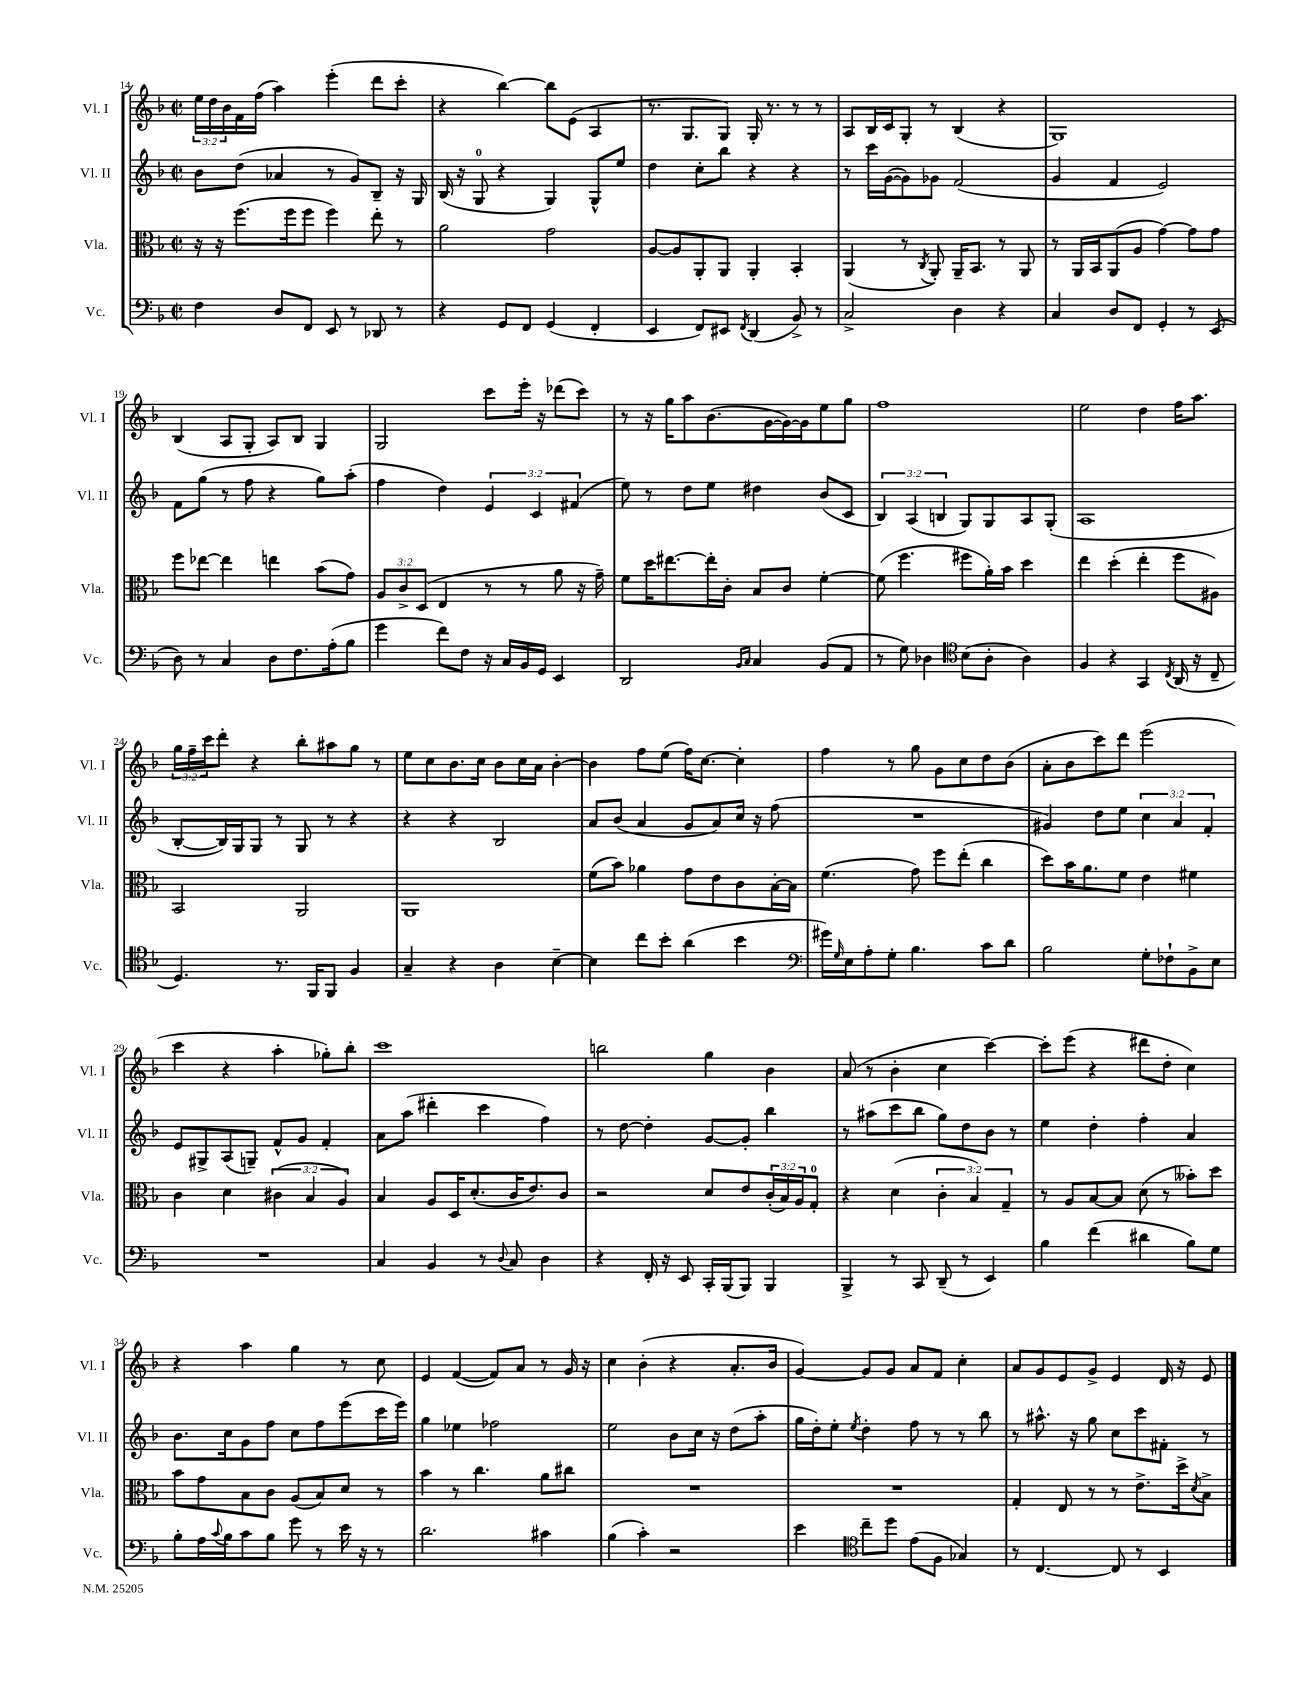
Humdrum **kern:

**kern	**kern	**kern	**kern
*part4	*part3	*part2	*part1
*staff4	*staff3	*staff2	*staff1
*I"Vc.	*I"Vla.	*I"Vl. II	*I"Vl. I
*I'Vc.	*I'Vla.	*I'Vl. II	*I'Vl. I
*clefF4	*clefC3	*clefG2	*clefG2
*k[b-]	*k[b-]	*k[b-]	*k[b-]
*M2/2	*M2/2	*M2/2	*M2/2
*met(c|)	*met(c|)	*met(c|)	*met(c|)
=14	=14	=14	=14
4F\	16r	8b-\L	24ee\LL
.	.	.	24dd\
.	16r	.	.
.	.	.	24b-\
.	(8.ff\L	(8dd\J	16f\
.	.	.	(16ff\JJ
8D/L	.	4a-X/	4aa\)
.	16ff\k	.	.
8FF/J	8ff\J	.	.
8EE/	4ff\)	8r	(4eee'\
8r	.	8g/L)	.
8DD-X/	8ee'\	8B-~/J	8ddd\L
8r	8r	16r	8ccc'\J
.	.	16G/	.
=15	=15	=15	=15
4r	2a\	(16B-/	4r
.	.	16r	.
.	.	8G/	.
8GG/L	.	4r	[4bb-\)
8FF/J	.	.	.
(4GG/	2g\	4G/)	8bb-\L]
.	.	.	(8e\J
4FF'/	.	8G^^/L	4A/
.	.	8ee/J	.
=16	=16	=16	=16
4EE/	[8A/L	4dd\	8.r
.	8A/]	.	.
.	.	.	8.G/L
8FF/L)	8AA'/	8cc'\L	.
8EE#X/J	8AA/J	8bb-\J	8G/J)
8qFF/	.	.	.
(4DD/	4AA'/	4r	16G'/
.	.	.	8.r
8BB-^/)	4BB-'/	4r	8r
8r	.	.	8r
=17	=17	=17	=17
2C^/	(4AA/	8r	8A/L
.	.	16ccc\LL	16B-/L
.	.	([16g\J	16c/J
.	8r	8g\])	8G'/J
.	8qC/	.	.
.	8AA'/)	8g-X\J	8r
4D\	16AA~/KL	(2f/	(4B-/
.	8.BB-/J	.	.
4r	8r	.	4r
.	8AA/	.	.
=18	=18	=18	=18
4C/	8r	4g/	1G)
.	16AA/LL	.	.
.	16BB-/J	.	.
8D/L	(8AA/	4f/	.
8FF/J	8A/J	.	.
4GG'/	[4g\)	2e/)	.
8r	8g\L]	.	.
(8EE/	8g\J	.	.
!!LO:LB:g=z
=19	=19	=19	=19
8D\)	8ff\L	8f\L	(4B-/
8r	[8ee-X\J	(8gg\J	.
4C/	4ee-\]	8r	8A/L
.	.	8ff\	8G'/J
8D\L	4een\	4r	8A/L)
8.F\	.	.	8B-/J
.	(8b-\L	8gg\L)	4G/
(16A'\k	.	.	.
8B-\J	8g\J)	(8aa'\J	.
=20	=20	=20	=20
4g\	12A/L	4ff\	2G/
.	12c^/	.	.
.	(12D/J	.	.
8f\L)	4E/	4dd\)	.
8F\J	.	.	.
16r	8r	6e/	8ccc\L
16C/LL	.	.	.
16BB-/	8r	.	16eee'\Jk
.	.	6c/	.
16GG/JJ	.	.	16r
4EE/	8a\	.	(8ddd-X\L
.	.	(6f#X/	.
.	16r	.	8ccc\J)
.	16g~\)	.	.
=21	=21	=21	=21
2DD/	8f\L	8ee\)	8r
.	16dd\K	8r	16r
.	[8.ee#X\	.	16gg\KL
.	.	8dd\L	8aa\
.	16ee#'\L]	8ee\J	(8.b-\
.	16c'\JJ	.	.
16qqBB-/LL	.	.	.
16qqC/JJ	.	.	.
4C/	8B-/L	4dd#X\	.
.	.	.	[16g\L
.	8c/J	.	16g\_)
.	.	.	16g\J]
(8BB-/L	[4f'\	(8b-/L	8ee\
8AA/J	.	8c/J	8gg\J
=22	=22	=22	=22
8r	(8f\]	6B-/)	1ff
8G\)	4.ff\	.	.
.	.	(6A/	.
4D-X\	.	.	.
.	.	6Bn/	.
*clefC4	*	*	*
(8B-\L	8ff#X\L	8G/L)	.
8A'\J	16a'\L)	8G/	.
.	16b-\JJ	.	.
4A\)	4dd\	8A/	.
.	.	(8G'/J	.
=23	=23	=23	=23
4F/	4ee\	1A	2ee\
4r	(4dd'\	.	.
4GG/	4ee'\	.	4dd\
8qC/	.	.	.
(16AA/	8ff\L	.	16ff\KL
16r	.	.	8.aa\J
8C~/	8A#X\J)	.	.
!!LO:LB:g=z
=24	=24	=24	=24
4.D/)	2BB-/	[8B-'/L	24gg\LL
.	.	.	24ff~\
.	.	.	24ccc\J
.	.	16B-/L])	8ddd'\J
.	.	16G/J	.
.	.	8G/J	4r
8.r	.	8r	.
.	2AA/	8G/	8bb-'\L
16FF/KL	.	.	.
8FF/J	.	8r	8aa#X\
4F/	.	4r	8gg\J
.	.	.	8r
=25	=25	=25	=25
4G~/	1AA	4r	8ee\L
.	.	.	8cc\
4r	.	4r	8.b-\
.	.	.	16cc\Jk
4A\	.	2B-/	8b-\L
.	.	.	16cc\L
.	.	.	16a\JJ
[4B-~\	.	.	[4b-'\
=26	=26	=26	=26
4B-\]	(8f\L	8a/L	4b-\]
.	8b-\J)	(8b-/J	.
8cc\L	4a-X\	4a/	8ff\L
8b-'\J	.	.	(8ee\J
(4a\	8g\L	8g/L	16ff\KL)
.	.	.	[8.cc\J
.	8e\	8a/)	.
4b-\	8c\	16cc/Jk	4cc'\]
.	.	16r	.
.	[16B-'\L	(8ff\	.
.	16B-\JJ]	.	.
=27	=27	=27	=27
*clefF4	*	*	*
16g#X\LL)	(4.f\	1r	4ff\
16qqG/	.	.	.
16E\J	.	.	.
8A'\	.	.	.
8G'\J	.	.	8r
4.B-\	8g\)	.	8gg\
.	8ff\L	.	8g\L
.	(8ee'\J	.	8cc\
8c\L	4cc\	.	8dd\
8d\J	.	.	(8b-\J
=28	=28	=28	=28
2B-\	8dd\L)	4g#X/)	8a'\L
.	16b-\K	.	8b-\
.	8.a\	.	.
.	.	8dd\L	8ccc\)
.	8f\J	8ee\J	8ddd\J
8G'\L	4e\	6cc\	(2eee\
8F-X`\	.	.	.
.	.	6a/	.
8BB-^\	4f#X\	.	.
.	.	6f'/	.
8E\J	.	.	.
!!LO:LB:g=z
=29	=29	=29	=29
1r	4c\	8e/L	4ccc\
.	.	8G#X^/	.
.	4d\	(8A/	4r
.	.	8Gn~/J)	.
.	(6c#X\	8f^^/L	4aa'\
.	.	8g/J	.
.	6B-/	.	.
.	.	4f'/	8gg-X'\L)
.	6A/)	.	.
.	.	.	8bb-'\J
=30	=30	=30	=30
4C/	4B-/	8a\L	1ccc
.	.	(8aa\J	.
4BB-/	8A/L	4ddd#X'\	.
.	16D/K	.	.
.	(8.d'/	.	.
8r	.	4ccc\	.
8qqD/	.	.	.
8C/	16c/K	.	.
.	8.e/)	.	.
4D\	.	4ff\)	.
.	8c/J	.	.
=31	=31	=31	=31
4r	2r	8r	2bbn\
.	.	[8dd\	.
16FF'/	.	4dd'\]	.
16r	.	.	.
8EE/	.	.	.
16CC'/LL	8d/L	[8g/L	4gg\
(16BBB-/J	.	.	.
8BBB-/J)	8e/	8g'/J]	.
4BBB-/	(24c'/L	4bb-\	4b-\
.	24B-/)	.	.
.	24A/J	.	.
.	8G'/J	.	.
=32	=32	=32	=32
4BBB-^/	4r	8r	(8a/
.	.	(8aa#X\L	8r
8r	(4d\	8ccc\	4b-'\
8CC/	.	8bb-\J	.
(8DD~/	6c'\	8gg\L)	4cc\
8r	.	8dd\	.
.	6B-/)	.	.
4EE/)	.	8b-\J	[4ccc\)
.	6G~/	.	.
.	.	8r	.
=33	=33	=33	=33
4B-\	8r	4ee\	8ccc'\L]
.	8A/L	.	(8eee\J
(4f\	[8B-/	4dd'\	4r
.	8B-/J]	.	.
4d#X\	(8d\	4ff'\	8ddd#X\L
.	8r	.	8dd'\J
8B-\L)	8b--X'\L)	4a/	4cc\)
8G\J	8dd\J	.	.
!!LO:LB:g=z
=34	=34	=34	=34
8B-'\L	8b-\L	8.b-\L	4r
16A\L	8g\	.	.
8qqc/	.	.	.
16B-\J	.	16cc\k	.
8c\	8B-\	8g\	4aa\
8B-\J	8c\J	8ff\J	.
8g\	(8A/L	8cc\L	4gg\
8r	8B-/)	8ff\	.
16e\	8d/J	(8eee\	8r
16r	.	.	.
8r	8r	16ccc\L	8cc\
.	.	16eee\JJ)	.
=35	=35	=35	=35
2.d\	4b-\	4gg\	4e/
.	8r	4ee-X\	([4f/
.	4.cc\	.	.
.	.	2ff-X\	8f/L])
.	.	.	8a/J
4c#X\	8a\L	.	8r
.	8cc#X\J	.	16g/
.	.	.	16r
=36	=36	=36	=36
(4B-\	1r	2ee\	4cc\
4c'\)	.	.	(4b-'\
2r	.	8b-\L	4r
.	.	16cc\Jk	.
.	.	16r	.
.	.	(8dd\L	8.a'/L
.	.	8aa'\J	.
.	.	.	16b-/Jk
=37	=37	=37	=37
4e\	1r	16gg\LL	[4g/)
.	.	16dd'\J)	.
.	.	8ee'\J	.
*clefC4	*	*	*
.	.	8qee/	.
8cc~\L	.	4dd'\	8g/L]
8dd\J	.	.	8g/J
(8e\L	.	8ff\	8a/L
8F\J	.	8r	8f/J
4G-X/)	.	8r	4cc'\
.	.	8bb-\	.
=38	=38	=38	=38
8r	4G'/	8r	8a/L
[4.C/	.	8.aa#X^^\	8g/
.	8E/	.	8e/
.	.	16r	.
.	8r	8gg\	8g^/J
8C/]	8r	8cc\L	4e/
8r	8.e^\L	8ccc\	.
4BB-/	.	8f#X'\J	16d/
.	16dd^\k	.	16r
.	8qd/	.	.
.	8B-^\J	8r	8e/
==	==	==	==
*-	*-	*-	*-
